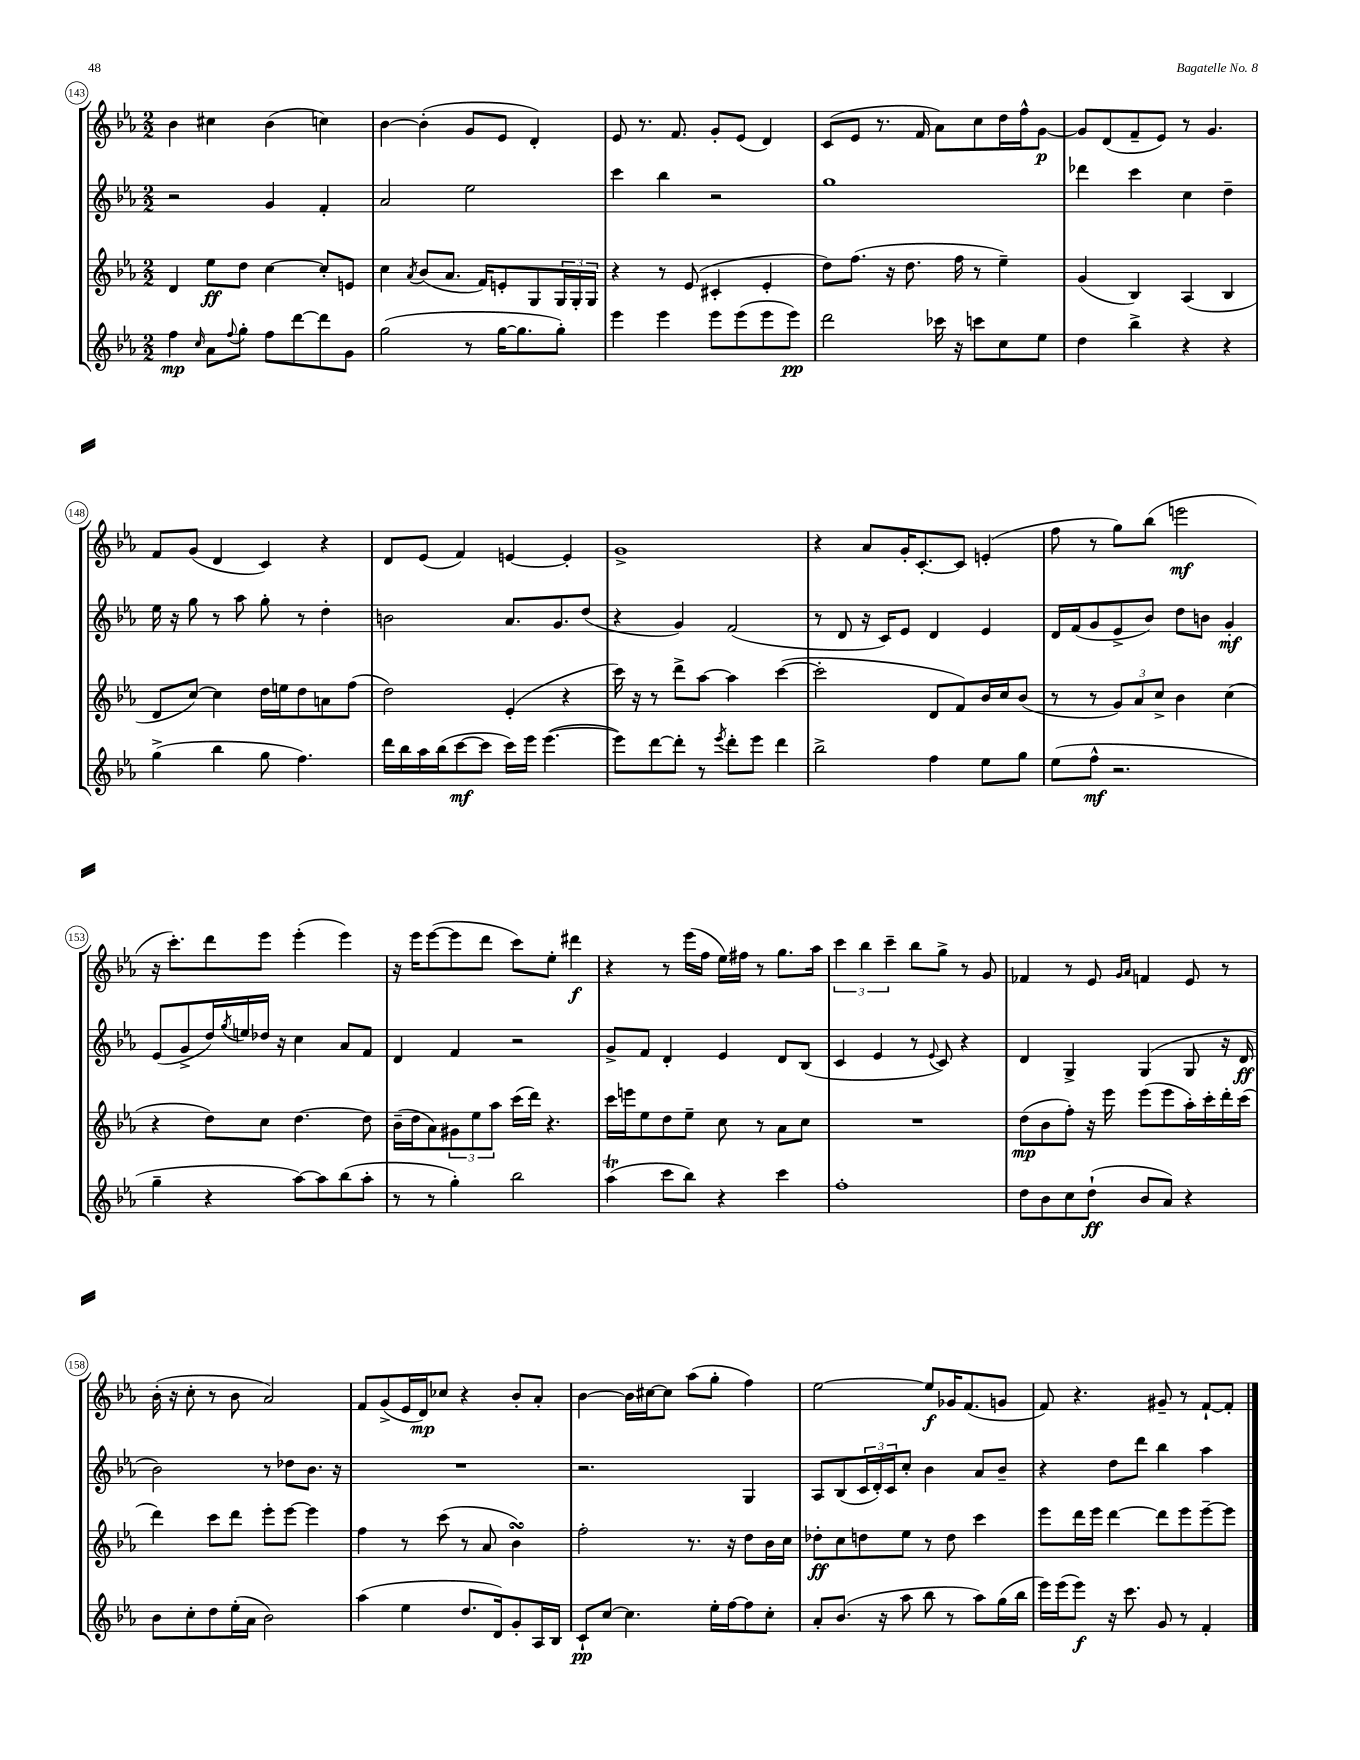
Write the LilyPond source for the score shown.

<<
\new StaffGroup <<
\new Staff = "s0" {
    \clef treble \key ees \major \numericTimeSignature \time 2/2
    bes'4 cis''4 bes'4( c''4) |
    bes'4~ bes'4-.( g'8 ees'8 d'4-.) |
    ees'8 r8. f'8. g'8-. ees'8( d'4) |
    c'8( ees'8 r8. f'16 aes'8) c''8 d''16 f''16-^ g'8~\p |
    g'8 d'8( f'8-- ees'8) r8 g'4. |
    f'8 g'8( d'4 c'4) r4 |
    d'8 ees'8( f'4) e'4~ e'4-. |
    g'1-> |
    r4 aes'8 g'16-. c'8.~-. c'8 e'4-.( |
    f''8 r8 g''8) bes''8( e'''2\mf |
    r16 c'''8.-.) d'''8 ees'''8 ees'''4-.( ees'''4) |
    r16 ees'''16 ees'''8~( ees'''8 d'''8 c'''8) ees''8-. dis'''4\f |
    r4 r8 ees'''16( f''16 ees''16) fis''16 r8 g''8. aes''16 |
    \tuplet 3/2 { c'''4 bes''4 c'''4-- } bes''8 g''8-> r8 g'8 |
    fes'4 r8 ees'8 \grace { g'16 aes'16 } f'4 ees'8 r8 |
    bes'16-.( r16 c''8-. r8 bes'8 aes'2) |
    f'8 g'8->( ees'16 d'16\mp) ces''8 r4 bes'8-. aes'8-. |
    bes'4~ bes'16 cis''16~ cis''8 aes''8( g''8-. f''4) |
    ees''2~ ees''8\f ges'16 f'8.( g'8 |
    f'8) r4. gis'8-- r8 f'8~-! f'8-. \bar "|." |
}
\new Staff = "s1" {
    \clef treble \key ees \major \numericTimeSignature \time 2/2
    r2 g'4 f'4-. |
    aes'2 ees''2 |
    c'''4 bes''4 r2 |
    g''1 |
    des'''4 c'''4 c''4 d''4-- |
    ees''16 r16 g''8 r8 aes''8 g''8-. r8 d''4-. |
    b'2 aes'8. g'8. d''8( |
    r4 g'4) f'2( |
    r8 d'8 r16 c'16) ees'8 d'4 ees'4 |
    d'16 f'16( g'8 ees'8-> bes'8) d''8 b'8 g'4-.\mf |
    ees'8( g'8-> d''16) \acciaccatura { g''8 } e''16 des''16 r16 c''4 aes'8 f'8 |
    d'4 f'4 r2 |
    g'8-> f'8 d'4-. ees'4 d'8 bes8( |
    c'4 ees'4 r8 \appoggiatura { ees'8 } c'8) r4 |
    d'4 g4-> g4( g8 r16 d'16\ff |
    bes'2) r8 des''8 bes'8. r16 |
    R1 |
    r2. g4 |
    aes8 bes8( \tuplet 3/2 { c'16 d'16-.) c'16 } c''8-. bes'4 aes'8 bes'8-- |
    r4 d''8 d'''8 bes''4 aes''4 \bar "|." |
}
\new Staff = "s2" {
    \clef treble \key ees \major \numericTimeSignature \time 2/2
    d'4 ees''8\ff d''8 c''4~ c''8-. e'8 |
    c''4 \acciaccatura { aes'8 } bes'8( aes'8. f'16) e'8-. g8 \tuplet 3/2 { g16 g16-. g16 } |
    r4 r8 ees'8( cis'4-. ees'4-. |
    d''8) f''8.( r16 d''8. f''16 r8 ees''4--) |
    g'4( bes4) aes4( bes4 |
    d'8 c''8~) c''4 d''16 e''16 d''8 a'8 f''8( |
    d''2) ees'4-.( r4 |
    c'''16) r16 r8 d'''8-> aes''8~ aes''4 c'''4~( |
    c'''2-. d'8 f'8) bes'16 c''16 bes'8( |
    r8 r8 \tuplet 3/2 { g'8) aes'8 c''8-> } bes'4 c''4( |
    r4 d''8) c''8 d''4.~ d''8 |
    bes'16--( d''16 aes'8) \tuplet 3/2 { gis'8 ees''8 aes''8 } c'''16( d'''16) r4. |
    c'''16 e'''16 ees''8 d''8 ees''8-- c''8 r8 aes'8 c''8 |
    R1 |
    d''8\mp( bes'8 f''8-.) r16 ees'''16 ees'''8( ees'''8 aes''16-.) c'''16-. d'''16-. c'''16( |
    d'''4) c'''8 d'''8 ees'''8-. ees'''8~ ees'''4 |
    f''4 r8 c'''8( r8 aes'8 bes'4\turn) |
    f''2-. r8. r16 d''8 bes'16 c''16 |
    des''8-.\ff c''8 d''8 ees''8 r8 d''8 c'''4 |
    ees'''8 d'''16 ees'''16 d'''4~ d'''8 ees'''8 ees'''8~-- ees'''8 \bar "|." |
}
\new Staff = "s3" {
    \clef treble \key ees \major \numericTimeSignature \time 2/2
    f''4\mp \grace { c''16 } aes'8 \appoggiatura { f''8 } g''8-. f''8 d'''8~ d'''8 g'8 |
    g''2( r8 g''16~ g''8. g''8-.) |
    ees'''4 ees'''4 ees'''8 ees'''8( ees'''8 ees'''8\pp) |
    d'''2 ces'''16 r16 c'''8 c''8 ees''8 |
    d''4 bes''4-> r4 r4 |
    g''4->( bes''4 g''8 f''4.) |
    d'''16 bes''16 aes''16 bes''16( c'''8~\mf c'''8 c'''16) ees'''16 ees'''4.~( |
    ees'''8) d'''8~ d'''8-. r8 \acciaccatura { ees'''8 } d'''8-. ees'''8 d'''4 |
    bes''2-> f''4 ees''8 g''8 |
    ees''8( f''8-^\mf r2. |
    g''4-- r4 aes''8~) aes''8 bes''8( aes''8-. |
    r8 r8 g''4-.) bes''2 |
    aes''4\trill( c'''8 bes''8) r4 c'''4 |
    f''1-. |
    d''8 bes'8 c''8 d''8-!\ff( bes'8 aes'8) r4 |
    bes'8 c''8-. d''8 ees''16-.( aes'16 bes'2) |
    aes''4( ees''4 d''8. d'16) g'8-. aes16 bes16 |
    c'8-!\pp c''8~ c''4. ees''16-. f''16~ f''8 c''8-. |
    aes'8-. bes'8.( r16 aes''8 bes''8 r8 aes''8) g''16( bes''16 |
    ees'''16) ees'''16( ees'''8\f) r16 c'''8. g'8 r8 f'4-. \bar "|." |
}
>>
>>
\layout { \context { \Score currentBarNumber = #143 \override BarNumber.stencil = #(make-stencil-circler 0.1 0.3 ly:text-interface::print) } }
